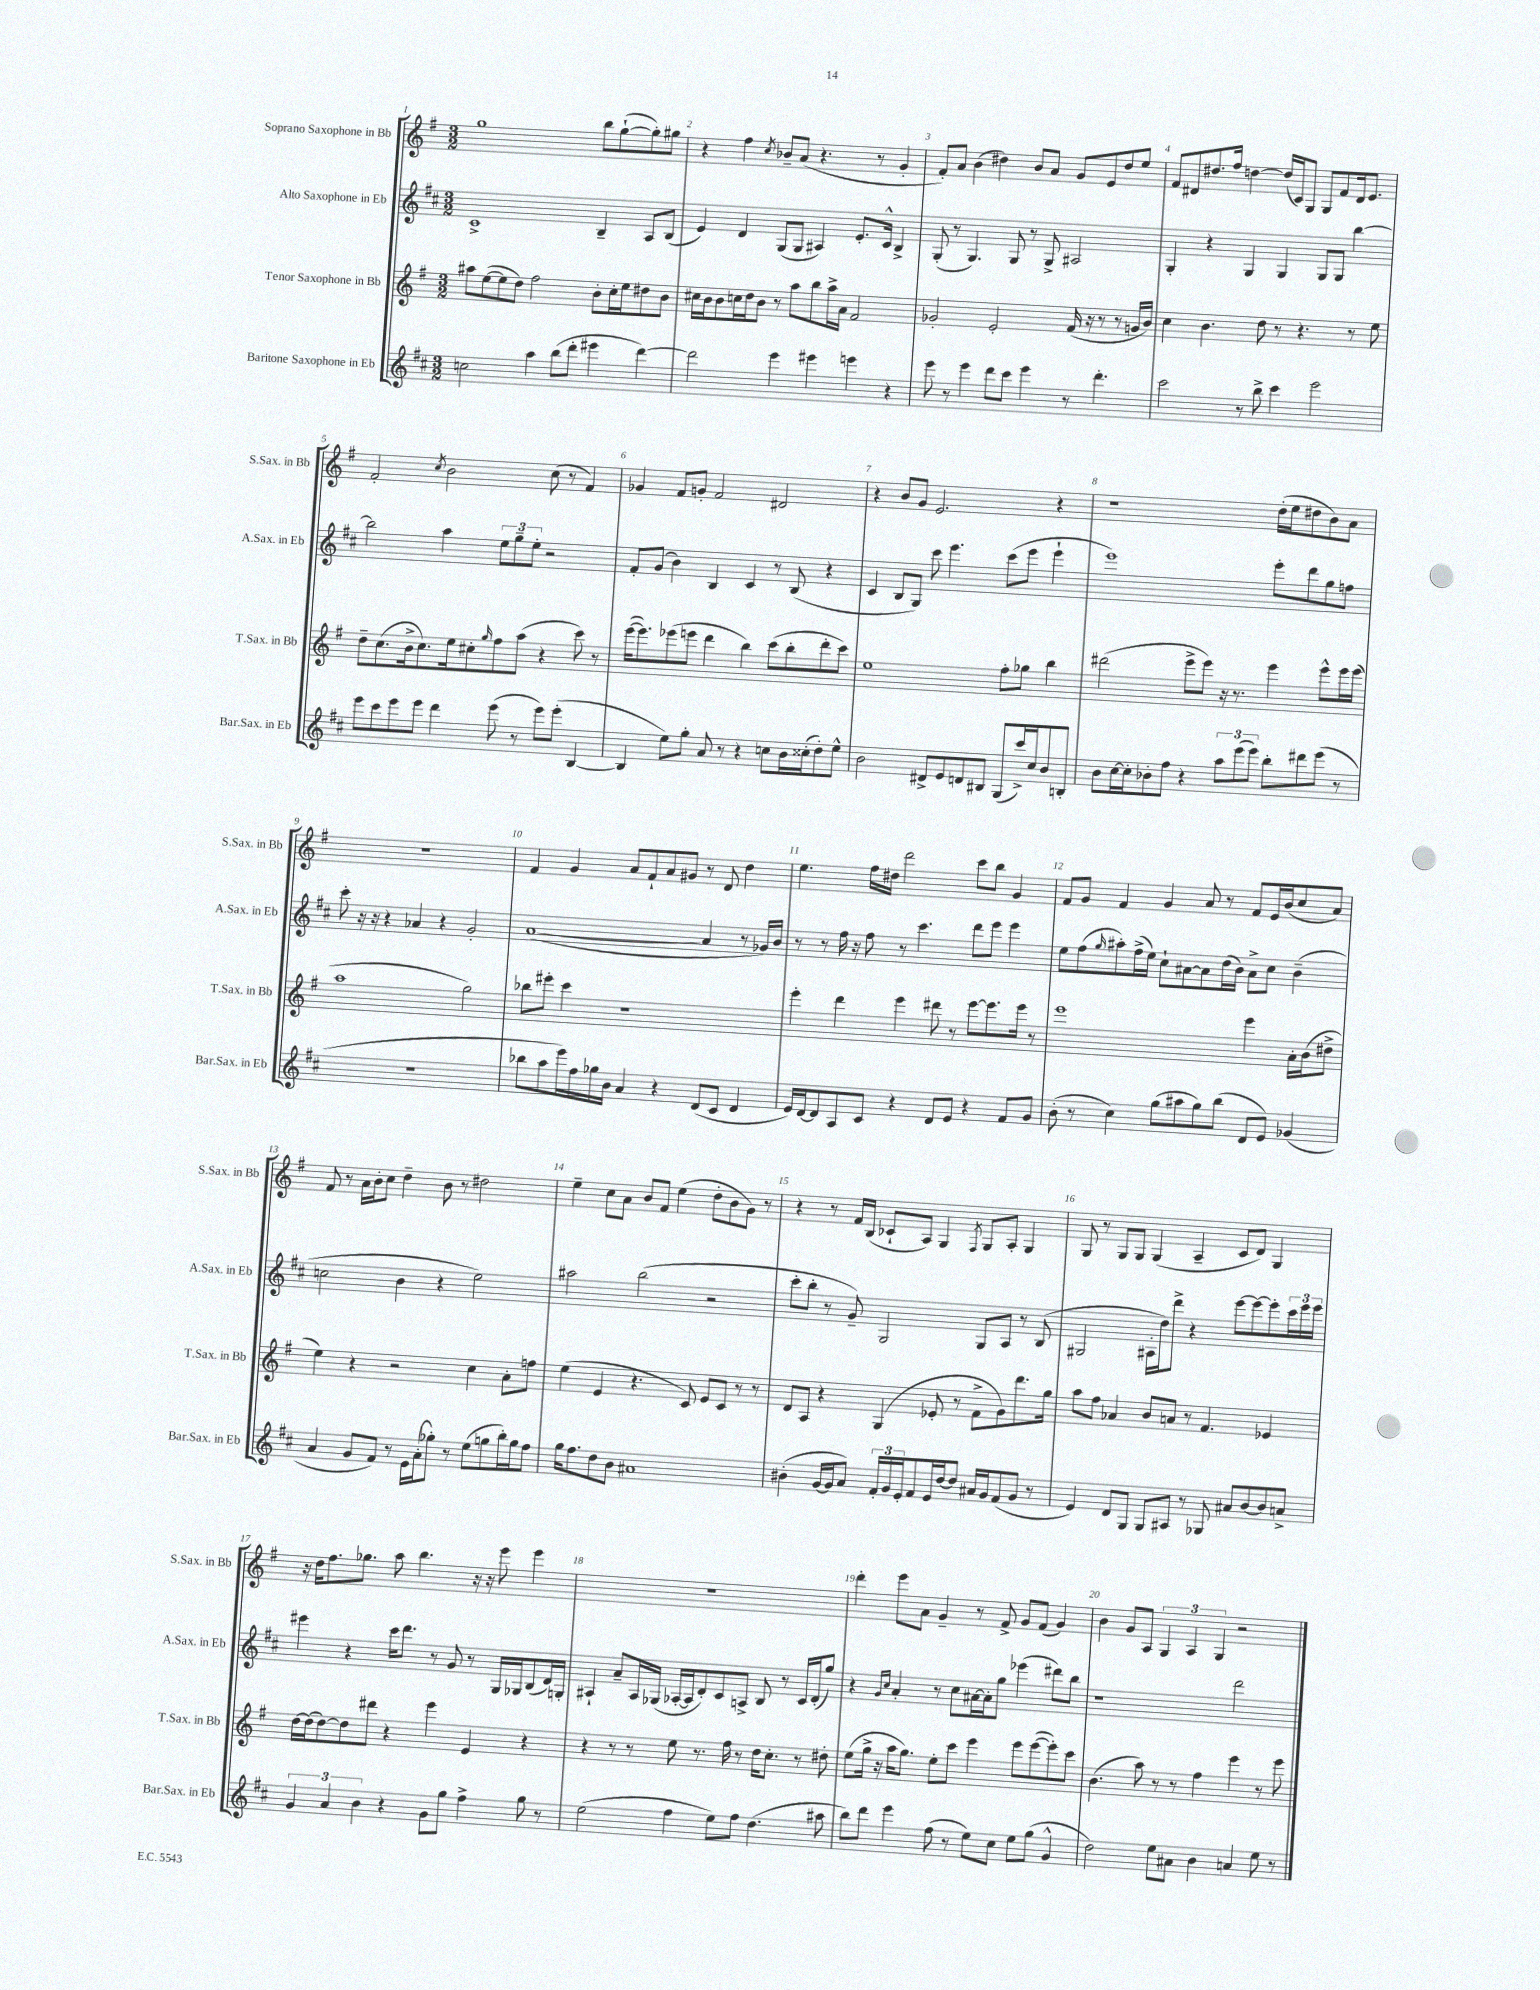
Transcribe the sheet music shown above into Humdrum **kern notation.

**kern	**kern	**kern	**kern
*staff4	*staff3	*staff2	*staff1
*clefG2	*clefG2	*clefG2	*clefG2
*k[f#c#]	*k[f#]	*k[f#c#]	*k[f#]
*M3/2	*M3/2	*M3/2	*M3/2
2cc	8aa#	1c#^	1gg
.	([8ee	.	.
.	8ee]	.	.
.	8dd)	.	.
4aa	2ff#	.	.
(8bb	.	.	.
8ddd'	.	.	.
4eee#	8b'	4B~	8bb
.	16cc'	.	([8gg`
.	16ee	.	.
[4ddd)	8dd#	8A	8gg'])
.	8b	(8B	8gg#
=	=	=	=
2ddd]	16cc#	4e)	4r
.	16b	.	.
.	8b	.	.
.	16cc	4d	4ff#
.	16dd	.	.
.	8b	.	.
.	.	.	8qcc
4eee	8r	(8G	8b-~
.	8aa	8G	(8a
4eee#	8bb	4A#)	4.r
.	16aa^	.	.
.	16a	.	.
4eee	2f#	8.e'	.
.	.	.	8r
.	.	16c#^^	.
4r	.	4B^	4g'
=	=	=	=
8eee	2g-'	(8G'	8f#')
8r	.	8r	8a
4eee	.	4.G)	(4b
8ddd	2e'	.	4dd#)
8ccc#	.	8G	.
4eee	.	8r	8b
.	.	8G^	8a
8r	(16f#	2A#	8g
.	16r	.	.
4.ddd'	8r	.	8e
.	8r	.	8dd#
.	16g	.	8ee
.	16b)	.	.
=	=	=	=
2ccc#	4cc	4G'	8f#
.	.	.	8d#
.	4.b	4r	8.dd#
.	.	.	16ff#
8r	.	4G	[4dd
8bb^	8dd	.	.
4ccc#	8r	4G	(16dd]
.	.	.	16c)
.	4.r	.	8G
2eee	.	8G	8G
.	.	8G	8f#
.	8r	[4bb	16d#
.	.	.	8.e
.	8ee	.	.
=	=	=	=
8eee	8dd~	2bb]	2f#'
8ccc#	(8.cc	.	.
8eee	.	.	.
.	16b^	.	.
8eee	8.cc)	.	.
.	.	.	8qcc
4ddd	.	4aa	2b
.	16ee	.	.
.	8cc#'	.	.
.	16qqgg	.	.
(8eee	8ff#	12ee	.
.	.	12gg~	.
8r	(8aa	.	.
.	.	12ee'	.
8eee)	4r	2r	(8cc
(8eee'	.	.	8r
[4B	8ccc)	.	4f#)
.	8r	.	.
=	=	=	=
4B]	([16eee	8f#'	4g-
.	8.eee])	.	.
.	.	(8g	.
8ee)	(8eee-	4b)	8f#
8gg'	8eee	.	8g'
8a	4ddd	4B	2f#
8r	.	.	.
4r	4bb)	4c#	.
8cc	(8ccc	8r	2d#
16b	8bb'	(8B	.
(16cc##'	.	.	.
8dd')	8ddd'	4r	.
8ee^^	8ccc)	.	.
=	=	=	=
2b	1ee	4c#	4r
.	.	8B	8b
.	.	8G)	8g
8d#^	.	8ccc#	2.e
8e	.	4.eee	.
8d	.	.	.
8B#	.	.	.
(8G	8ff#'	(8ccc#	.
16ccc#^)	8gg-	8eee	.
16cc#	.	.	.
8b	4bb	4eee`	4r
8B'	.	.	.
=	=	=	=
8b	(2ddd#	1eee)	1r
[16cc#	.	.	.
16cc#']	.	.	.
8b-'	.	.	.
8ff#	.	.	.
4r	8eee^	.	.
.	8eee)	.	.
12aa	16r	.	.
.	8.r	.	.
(12eee	.	.	.
12eee)	.	.	.
8bb'	4eee	8eee'	(16dd'
.	.	.	16ee
8ddd#	.	8ddd	8dd#
(8eee	8eee^^	8gg	8b)
8r	16eee	8ff	8a
.	(16eee	.	.
=	=	=	=
1.r	1aa	8ccc#'	1.r
.	.	16r	.
.	.	16r	.
.	.	4r	.
.	.	4a-	.
.	.	4r	.
.	2gg)	2g'	.
=	=	=	=
8bb-	8bb-	([1a	4f#
8aa	8eee#'	.	.
16eee)	4ccc	.	4g
16ff#	.	.	.
16gg-	.	.	.
16b	.	.	.
4a	1r	.	8a
.	.	.	8f#`
4r	.	.	8a
.	.	.	8g#
(8d	.	4a]	8r
8c#	.	.	8d
4d	.	8r	4dd
.	.	16g-)	.
.	.	16b	.
=	=	=	=
16e)	4eee'	8r	4.ee
[16d	.	.	.
8d]	.	8r	.
8A	4ddd	16ff#	.
.	.	16r	.
8c#	.	8ff#	16ff#
.	.	.	16dd#
4r	4eee	8r	2ddd
.	.	4.ccc#	.
8d	8ddd#	.	.
8e	8r	.	.
4r	[8eee	8ddd	8ccc
.	8.eee]	8eee	8bb
8f#	.	4eee	4g
.	16eee	.	.
8g	8r	.	.
=	=	=	=
(8b'	1eee	8ee	8f#
8r	.	(8ff#	8g
.	.	16qqgg	.
4cc#)	.	8aa#')	4f#
.	.	(16ff#^	.
.	.	16ee)	.
(8gg	.	8cc#`	4g
8aa#	.	[8a#	.
8gg)	.	8a#]	8a
(8bb	.	(16dd	8r
.	.	16b)	.
8d	4eee	8a#^	8f#
8e)	.	8cc#	16e
.	.	.	(16b
(4g-	16a'	(4b~	8cc
.	(16b	.	.
.	8dd#^	.	8a)
=	=	=	=
4a	4ee)	2cc	8f#
.	.	.	8r
8g	4r	.	16a
.	.	.	16b'
8f#)	.	.	8cc
8r	2r	4b	4dd~
16e	.	.	.
(16a'	.	.	.
8gg-')	.	4r	8b
8r	.	.	8r
(8ee	4cc	2ee)	2dd#
8gg	.	.	.
16bb')	8a'	.	.
16gg	.	.	.
8ff#	8ff	.	.
=	=	=	=
16gg	(4ee	2aa#	4ee~
8.ff#	.	.	.
8dd	4e	.	8cc
8b	.	.	8a
1a#	4.r	(2bb	8b
.	.	.	8f#
.	.	.	(4ee
.	8c)	.	.
.	8e	2r	8dd'
.	8c	.	8b
.	8r	.	8g)
.	8r	.	8r
=	=	=	=
(4b#'	8d	8ccc#'	4r
.	8A	8bb'	.
[16g	4r	8r	8r
16g]	.	.	.
8a)	.	8g~)	16f#
.	.	.	(16B
24f#'	(4G	2G	8c-`
24g	.	.	.
24e'	.	.	.
8f#	.	.	8A)
16e	8e-'	.	4G
[16dd	.	.	.
8dd]	8r	.	.
.	.	.	8qF#
16a#	8f#^	8G	8G
16g	.	.	.
(8f#	8g)	8A	8A'
8g	8.ddd	8r	4G
8r	.	(8B	.
.	16gg	.	.
=	=	=	=
4e)	8aa	2G#	8G
.	8ff#	.	8r
8d	4a-	.	8G
8G	.	.	8G
8G	8b	16A#'	(4G
.	.	16dd)	.
8A#	8a	8ddd^	.
8r	8r	4r	4A~
8G-	4.f#	.	.
8a#	.	[8eee	8c
[8b	.	8eee_	8d)
8b]	4e-	8eee']	4G
8a^	.	24ccc#	.
.	.	24eee	.
.	.	24eee	.
=	=	=	=
6g	[16dd	4eee#	16r
.	(16dd]	.	16dd
.	[8dd)	.	8.ff#
6a	.	.	.
.	8dd]	4r	.
.	.	.	8.gg-
6b	.	.	.
.	8ddd#	.	.
4r	4r	16ccc#	8aa
.	.	8.ddd	.
.	.	.	4.bb
8g	4eee	8r	.
8gg	.	8g	.
4ff#^	4e	8r	16r
.	.	.	16r
.	.	16G	8eee
.	.	16G-	.
8gg	4r	(8B	4eee
8r	.	16d)	.
.	.	16G'	.
=	=	=	=
(2ee	4r	4A#`	1.r
.	8r	8a~	.
.	8r	16A#	.
.	.	(16G-	.
4ff#	8ee	[16A-'	.
.	.	16A-]	.
.	8.r	8d')	.
8ee)	.	8c#	.
.	16ff#	.	.
8ff#	8r	8A^	.
(4.dd	16dd	8B	.
.	8.cc'	.	.
.	.	8r	.
.	8r	16c#	.
.	.	(16d'	.
8aa#	8dd#'	8gg)	.
=	=	=	=
8bb)	(8ee	4r	4ddd'
8ddd	16gg^	.	.
.	16r	.	.
.	.	16qqg	.
.	.	16qqcc#	.
4eee	16aa	4a'	8eee
.	8.gg)	.	.
.	.	.	8a
(8ff#	8ee'	8r	4g~
8r	8ccc	8cc#	.
8ee)	4eee	[16a#	8r
.	.	16a#']	.
8cc#	.	8gg	8f#^
8ee	8eee	(4eee-	8g
(8gg	([8eee	.	(8f#
4g^^	8eee'])	8ddd#)	4g)
.	8ccc	8bb	.
=	=	=	=
2dd)	(4.b	1r	4b
.	.	.	8g
.	8aa)	.	8A
8ee	8r	.	6G
8a#	8r	.	.
.	.	.	6A
4b	4ff#	.	.
.	.	.	6G
4a	4eee	2ddd	2r
8ee	8r	.	.
8r	8eee	.	.
==	==	==	==
*-	*-	*-	*-
